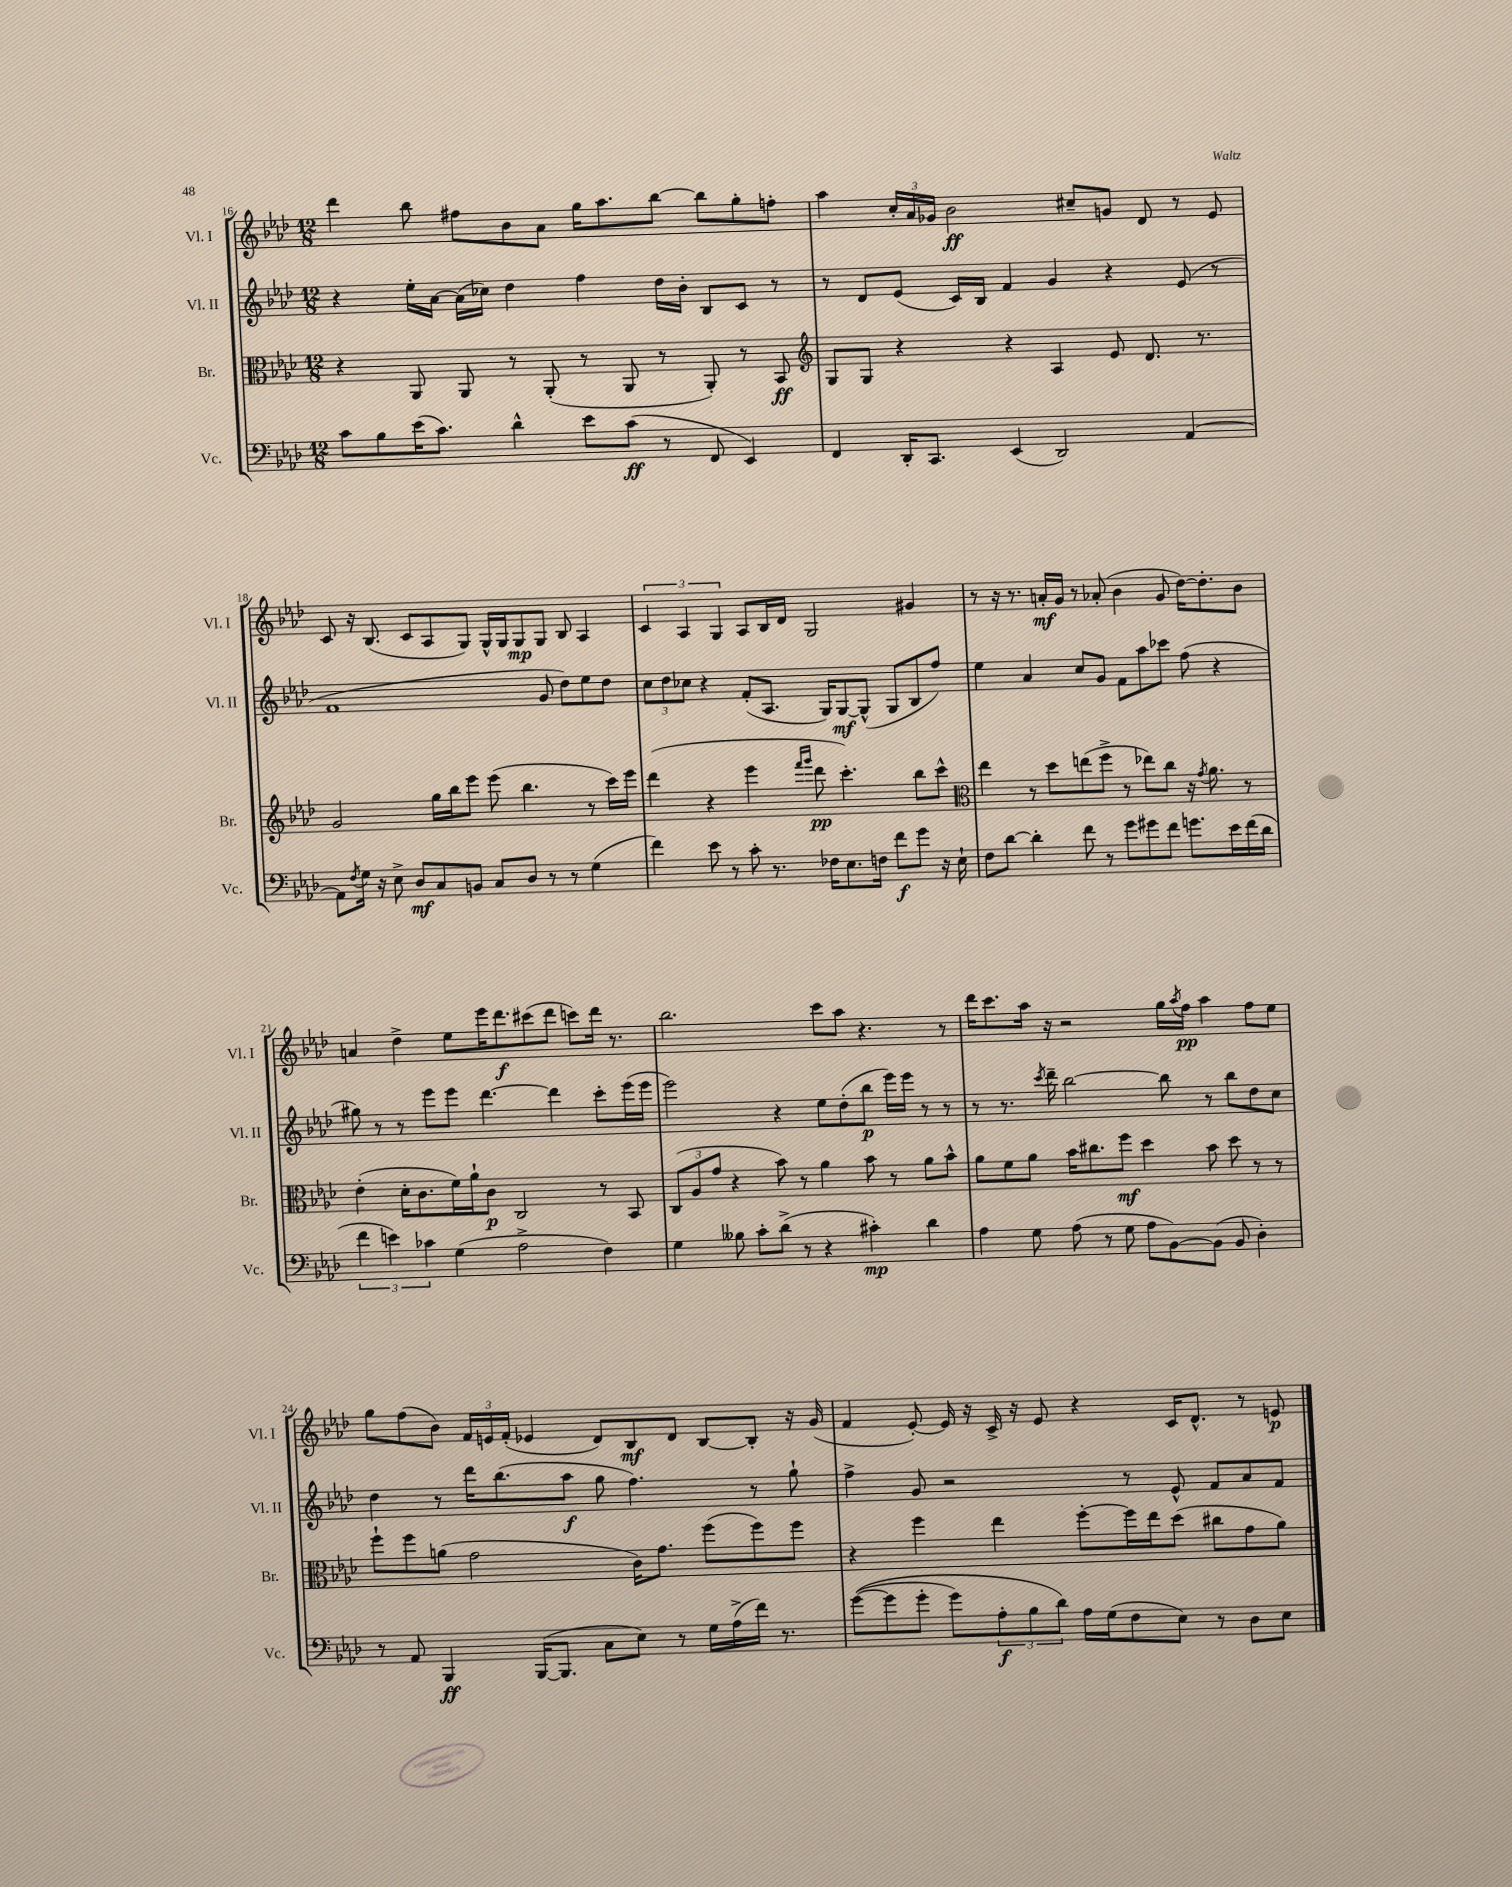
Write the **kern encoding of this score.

**kern	**dynam	**kern	**dynam	**kern	**dynam	**kern	**dynam
*part4	*part4	*part3	*part3	*part2	*part2	*part1	*part1
*staff4	*staff4	*staff3	*staff3	*staff2	*staff2	*staff1	*staff1
*I"Vc.	*	*I"Br.	*	*I"Vl. II	*	*I"Vl. I	*
*I'Vc.	*	*I'Br.	*	*I'Vl. II	*	*I'Vl. I	*
*clefF4	*	*clefC3	*	*clefG2	*	*clefG2	*
*k[b-e-a-d-]	*	*k[b-e-a-d-]	*	*k[b-e-a-d-]	*	*k[b-e-a-d-]	*
*M12/8	*	*M12/8	*	*M12/8	*	*M12/8	*
=16	=16	=16	=16	=16	=16	=16	=16
8c\L	.	4r	.	4r	.	4ddd-\	.
8B-\	.	.	.	.	.	.	.
(16e-\K	.	8AA-/	.	16ee-'\LL	.	8bb-\	.
8.c\J)	.	.	.	[16a-\JJ	.	.	.
.	.	8AA-/	.	(16a-\LL]	.	8ff#X\L	.
.	.	.	.	16cc-X\JJ)	.	.	.
4d-^^\	.	8r	.	4dd-\	.	8b-\	.
.	.	(8AA-'/	.	.	.	8a-\J	.
8e-\L	.	8r	.	4ff\	.	16gg\KL	.
.	.	.	.	.	.	8.aa-\	.
(8c\J	ff	8AA-/	.	.	.	.	.
8r	.	8r	.	16dd-\LL	.	[8bb-\J	.
.	.	.	.	16b-'\JJ	.	.	.
8FF/	.	8AA-'/)	.	8B-/L	.	8bb-\L]	.
4EE-/)	.	8r	.	8c/J	.	8gg'\	.
.	.	8BB-/	ff	8r	.	8ffn'\J	.
=17	=17	=17	=17	=17	=17	=17	=17
*	*	*clefG2	*	*	*	*	*
4FF/	.	8G/L	.	8r	.	4aa-\	.
.	.	8G/J	.	8d-/L	.	.	.
16DD-'/KL	.	4r	.	(8e-/J	.	24cc'/LL	.
.	.	.	.	.	.	24a-/	.
8.CC/J	.	.	.	.	.	.	.
.	.	.	.	.	.	24g-X/JJ	.
.	.	.	.	16c/LL)	.	2b-\	ff
.	.	.	.	16B-/JJ	.	.	.
(4EE-/	.	4r	.	4f/	.	.	.
2DD-/)	.	4A-/	.	4g/	.	.	.
.	.	.	.	.	.	8cc#X~/L	.
.	.	8e-/	.	4r	.	8gn/J	.
.	.	8.d-/	.	.	.	8d-/	.
[4AA-/	.	.	.	(8e-/	.	8r	.
.	.	8.r	.	.	.	.	.
.	.	.	.	8r	.	8e-/	.
!!LO:LB:g=z
=18	=18	=18	=18	=18	=18	=18	=18
8AA-\L]	.	2g/	.	1f	.	8c/	.
8qF/	.	.	.	.	.	.	.
16G\Jk	.	.	.	.	.	16r	.
16r	.	.	.	.	.	(8.B-/	.
8E-^\	.	.	.	.	.	.	.
8D-/L	mf	.	.	.	.	8c/L	.
8C/	.	16gg\LL	.	.	.	8A-/	.
.	.	16bb-\J	.	.	.	.	.
8BBn/J	.	8eee-\J	.	.	.	8G/J)	.
8C/L	.	(8eee-\	.	.	.	16G^^/LL	.
.	.	.	.	.	.	16G/J	.
8D-/J	.	4.bb-\	.	.	.	8G/	mp
8r	.	.	.	8g/	.	8G/J	.
8r	.	.	.	8dd-\L)	.	8B-/	.
(4G\	.	8r	.	8ee-\	.	4A-/	.
.	.	16ccc\LL)	.	8dd-\J	.	.	.
.	.	16eee-\JJ	.	.	.	.	.
=19	=19	=19	=19	=19	=19	=19	=19
4f\)	.	(4ddd-\	.	12cc\L	.	6c/	.
.	.	.	.	12dd-\	.	.	.
.	.	.	.	12cc-X\J	.	6A-/	.
8e-\	.	4r	.	4r	.	.	.
.	.	.	.	.	.	6G/	.
8r	.	.	.	.	.	.	.
8c'\	.	4eee-\	.	(8f'/L	.	8A-/L	.
8.r	.	.	.	8.A-/J	.	16B-/L	.
.	.	.	.	.	.	16d-/JJ	.
.	.	16qqfff/LL	.	.	.	.	.
.	.	16qqggg/JJ	.	.	.	.	.
.	.	8ddd-\	pp	.	.	2G/	.
16F-X\KL	.	.	.	16G/KL)	.	.	.
8.E-\	.	4.ccc'\)	.	[8G/	mf	.	.
.	.	.	.	(8G^^/J]	.	.	.
16Fn\Jk	.	.	.	.	.	.	.
8f\L	f	.	.	8G/L	.	.	.
8g\J	.	8bb-\L	.	8B-/	.	4g#X/	.
16r	.	8ccc^^\J	.	8ff/J)	.	.	.
16E-`\	.	.	.	.	.	.	.
=20	=20	=20	=20	=20	=20	=20	=20
*	*	*clefC3	*	*	*	*	*
8F\L	.	4ee-\	.	4ee-\	.	8r	.
[8d-\J	.	.	.	.	.	16r	.
.	.	.	.	.	.	8.r	.
4d-'\]	.	8r	.	4a-/	.	.	.
.	.	8dd-\L	.	.	.	16an'/LL	mf
.	.	.	.	.	.	16g/JJ	.
8f\	.	(8een\	.	8cc/L	.	8r	.
8r	.	8ff^\J	.	8g/J	.	(8a-X'/	.
8g\L	.	8r	.	8f\L	.	4b-\	.
8g#X\	.	8ee-X\L)	.	8aa-\	.	.	.
8f\J	.	8cc\J	.	8ccc-X\J	.	8g/	.
8.gn\L	.	16r	.	(8ff\	.	[16dd-\KL)	.
.	.	8qg/	.	.	.	.	.
.	.	8.a-\	.	.	.	8.dd-'\]	.
.	.	.	.	4r	.	.	.
16e-\L	.	.	.	.	.	.	.
(16f\	.	8r	.	.	.	8b-\J	.
16d-\JJ	.	.	.	.	.	.	.
!!LO:LB:g=z
=21	=21	=21	=21	=21	=21	=21	=21
6f\	.	(4e-'\	.	8gg#X\)	.	4an/	.
.	.	.	.	8r	.	.	.
6en\)	.	.	.	.	.	.	.
.	.	16d-'\KL	.	8r	.	4dd-^\	.
.	.	8.c\	.	.	.	.	.
6c-X\	.	.	.	.	.	.	.
.	.	.	.	8eee-\L	.	.	.
(4G\	.	16f\L)	.	8eee-\J	.	8ee-\L	.
.	.	16a-`\J	.	.	.	.	.
.	.	8c\J	p	[4.ddd-\	.	16eee-\K	.
.	.	.	.	.	.	8.ddd-\	f
2A-^\	.	2C/	.	.	.	.	.
.	.	.	.	.	.	(8ccc#X\	.
.	.	.	.	4ddd-\]	.	8ddd-\J	.
.	.	.	.	.	.	8cccn\L)	.
4F\)	.	8r	.	8ccc'\L	.	16ddd-\Jk	.
.	.	.	.	.	.	8.r	.
.	.	8BB-/	.	(16eee-\L	.	.	.
.	.	.	.	16eee-\JJ	.	.	.
=22	=22	=22	=22	=22	=22	=22	=22
4G\	.	(12C/L	.	2eee-\)	.	2.bb-\	.
.	.	12A-/	.	.	.	.	.
.	.	12g/J	.	.	.	.	.
8B--X\	.	4r	.	.	.	.	.
8c'\L	.	.	.	.	.	.	.
(8d-^\J	.	8b-\)	.	4r	.	.	.
8r	.	8r	.	.	.	.	.
4r	.	4a-\	.	8ee-\L	.	8ccc\L	.
.	.	.	.	(8dd-'\	.	8aa-\J	.
4c#X'\)	mp	8b-\	.	8bb-\J	p	4.r	.
.	.	8r	.	16eee-\LL)	.	.	.
.	.	.	.	16eee-\JJ	.	.	.
4d-\	.	8a-\L	.	8r	.	.	.
.	.	8b-^^\J	.	8r	.	8r	.
=23	=23	=23	=23	=23	=23	=23	=23
4A-\	.	8a-\L	.	8r	.	16ddd-\KL	.
.	.	.	.	.	.	8.ccc\	.
.	.	8f\	.	8.r	.	.	.
8G\	.	8a-\J	.	.	.	16aa-\Jk	.
.	.	.	.	8qccc/	.	.	.
.	.	.	.	16ddd-~\	.	16r	.
(8A-\	.	16b-\KL	.	[2bb-\	.	2r	.
.	.	8.cc#X\	.	.	.	.	.
8r	.	.	.	.	.	.	.
8G\	.	8ff\J	mf	.	.	.	.
8A-\L	.	4dd-\	.	.	.	.	.
[8BB-\)	.	.	.	8bb-\]	.	16gg\LL	.
.	.	.	.	.	.	8qaa-/	.
.	.	.	.	.	.	16ff\JJ	pp
(8BB-\J]	.	8b-\	.	8r	.	4aa-\	.
8BB-/	.	8dd-\	.	8bb-\L	.	.	.
4D-'\)	.	8r	.	8dd-\	.	8ff\L	.
.	.	8r	.	8cc\J	.	8ee-\J	.
!!LO:LB:g=z
=24	=24	=24	=24	=24	=24	=24	=24
8r	.	8ff`\L	.	4dd-\	.	8gg\L	.
8AA-/	.	8ff\	.	.	.	(8ff\	.
4BBB-/	ff	(8an\J	.	8r	.	8b-\J)	.
.	.	2g\	.	16ddd-\KL	.	24f/LL	.
.	.	.	.	.	.	24en/	.
.	.	.	.	(8.bb-\	.	.	.
.	.	.	.	.	.	(24f'/JJ	.
([16BBB-/KL	.	.	.	.	.	4e-X/	.
8.BBB-/J]	.	.	.	.	.	.	.
.	.	.	.	8aa-\J	f	.	.
8C\L	.	.	.	8gg\	.	8d-/L)	.
8E-\J)	.	16c\KL)	.	4.ff\)	.	8B-/	mf
.	.	8.g\J	.	.	.	.	.
8r	.	.	.	.	.	8d-/J	.
16G\LL	.	(8ff\L	.	.	.	[8B-/L	.
(16A-^\	.	.	.	.	.	.	.
16f\JJ)	.	8ff\)	.	8r	.	8B-'/J]	.
8.r	.	.	.	.	.	.	.
.	.	8ff\J	.	8gg`\	.	16r	.
.	.	.	.	.	.	(16g/	.
=25	=25	=25	=25	=25	=25	=25	=25
(([8g\L	.	4r	.	4ff^\	.	4f/	.
8g\]	.	.	.	.	.	.	.
8g'\J	.	4ff\	.	8g/	.	[8e-'/)	.
8g\L)	.	.	.	2r	.	16e-/]	.
.	.	.	.	.	.	16r	.
12A-'\	f	4ee-\	.	.	.	16c^/	.
.	.	.	.	.	.	16r	.
12B-\	.	.	.	.	.	.	.
.	.	.	.	.	.	8e-/	.
12d-\J)	.	.	.	.	.	.	.
16A-\LL	.	[8ff'\L	.	.	.	4r	.
(16G\J	.	.	.	.	.	.	.
8F\	.	16ff\L]	.	8r	.	.	.
.	.	16ee-\J	.	.	.	.	.
8E-\J)	.	(8dd-\J	.	8e-^^/	.	16c/KL	.
.	.	.	.	.	.	8.d-^^/J	.
8r	.	8cc#X\L	.	8f/L	.	.	.
8D-\L	.	8g\	.	8a-/	.	8r	.
8E-\J	.	8a-\J)	.	8f/J	.	8en/	p
==	==	==	==	==	==	==	==
*-	*-	*-	*-	*-	*-	*-	*-
